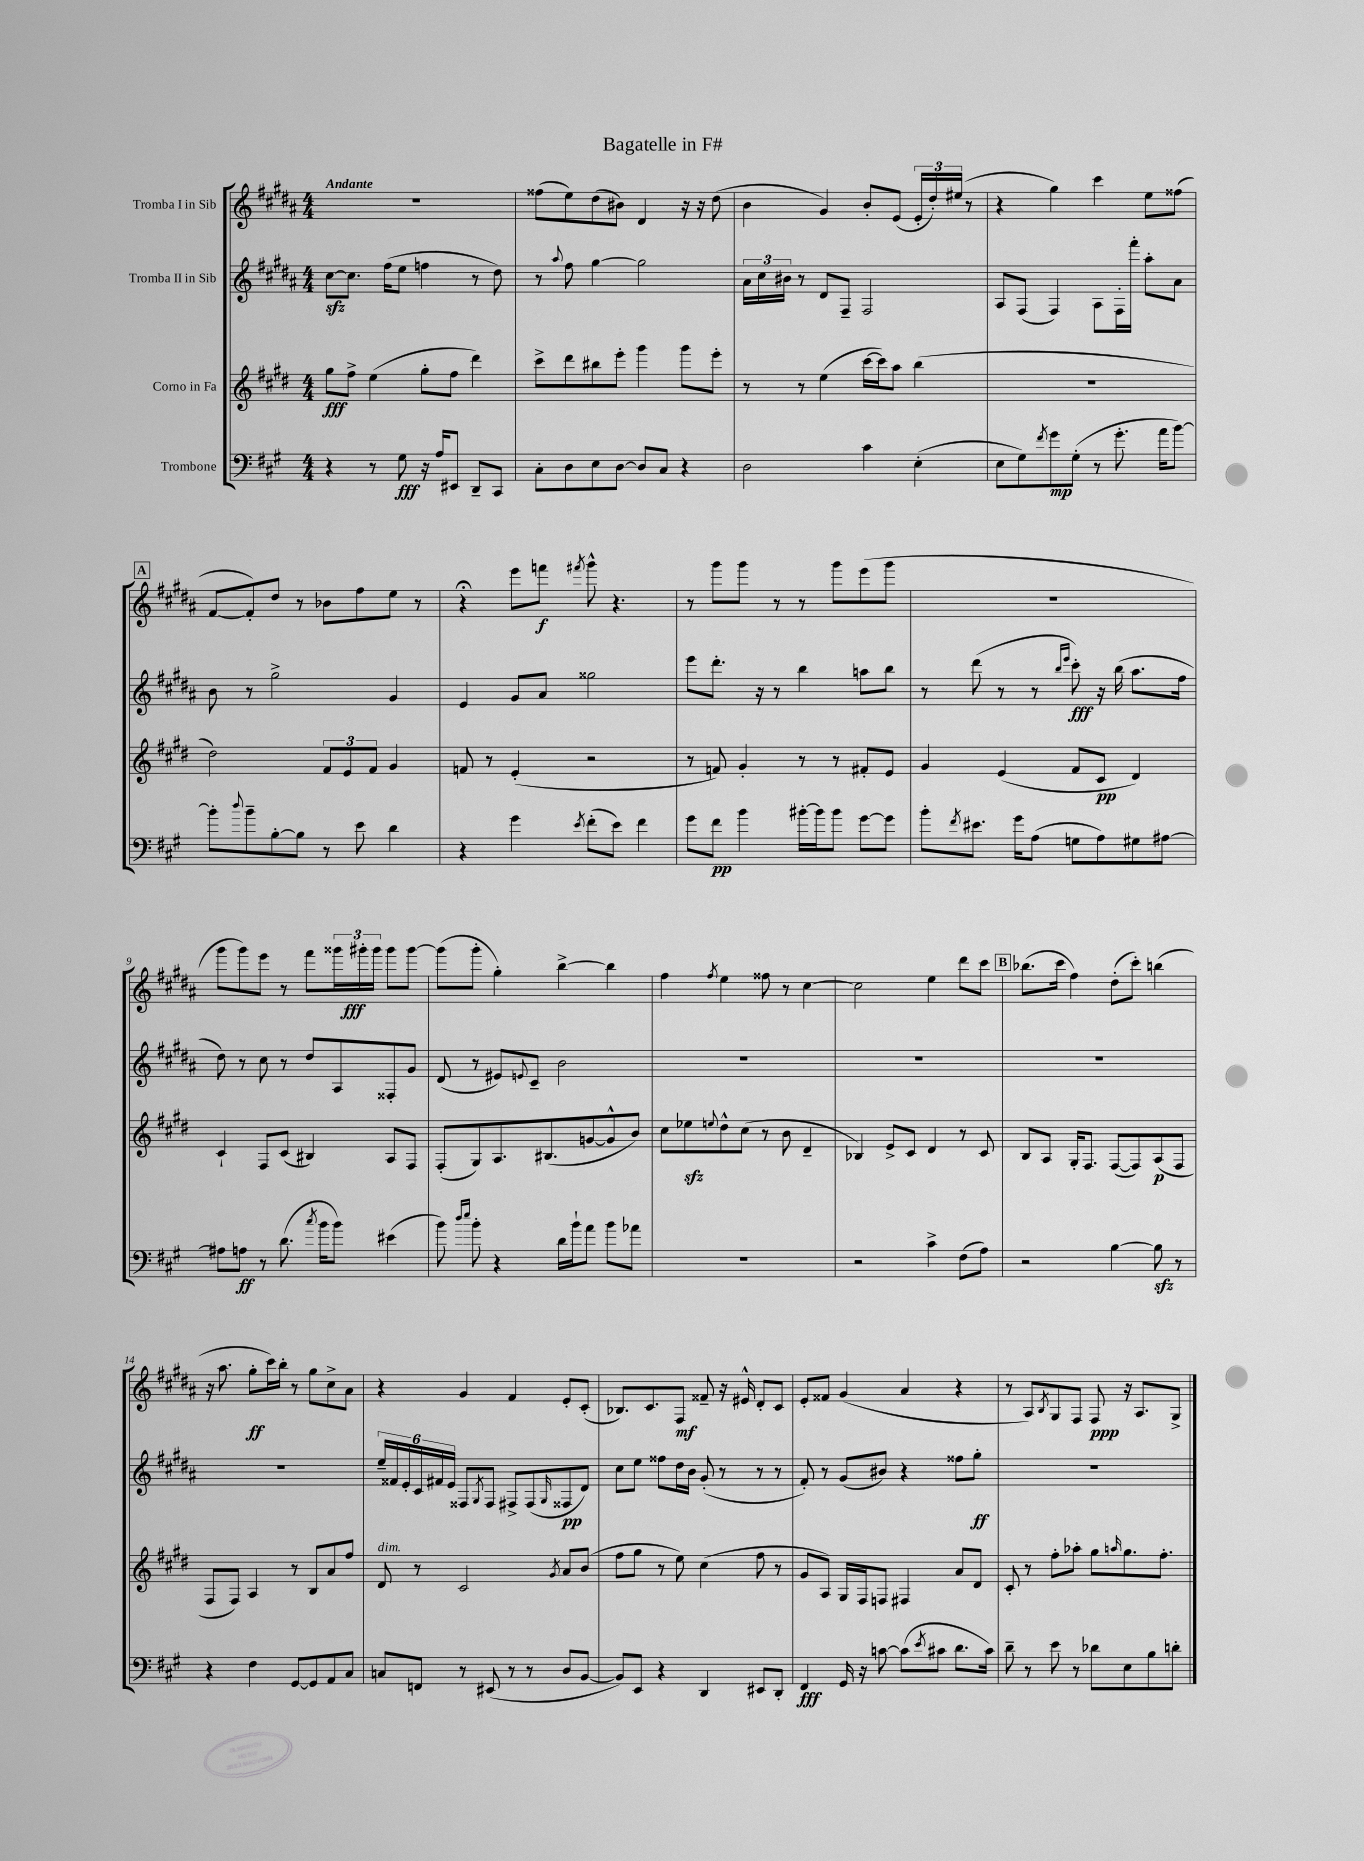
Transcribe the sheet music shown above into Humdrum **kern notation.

**kern	**dynam	**kern	**dynam	**kern	**dynam	**kern	**dynam
*part4	*part4	*part3	*part3	*part2	*part2	*part1	*part1
*staff4	*staff4	*staff3	*staff3	*staff2	*staff2	*staff1	*staff1
*I"Trombone	*	*I"Corno in Fa	*	*I"Tromba II in Sib	*	*I"Tromba I in Sib	*
*clefF4	*	*clefG2	*	*clefG2	*	*clefG2	*
*k[f#c#g#]	*	*k[f#c#g#d#]	*	*k[f#c#g#d#a#]	*	*k[f#c#g#d#a#]	*
*M4/4	*	*M4/4	*	*M4/4	*	*M4/4	*
=1	=1	=1	=1	=1	=1	=1	=1
!	!	!	!	!	!	!LO:TX:a:B:t=Andante	!
4r	.	8gg#\L	fff	[8cc#zz\L	.	1r	.
.	.	8ff#^\J	.	8.cc#\J]	.	.	.
8r	.	(4ee\	.	.	.	.	.
.	.	.	.	(16ff#\KL	.	.	.
8G#\	fff	.	.	8ee\J	.	.	.
16r	.	8gg#'\L	.	4ffn\	.	.	.
16A/KL	.	.	.	.	.	.	.
8EE#X/J	.	8ff#\J	.	.	.	.	.
8DD~/L	.	4ddd#\)	.	8r	.	.	.
8CC#/J	.	.	.	8dd#\)	.	.	.
=2	=2	=2	=2	=2	=2	=2	=2
8C#'\L	.	8ccc#^\L	.	8r	.	(8ff##X\L	.
.	.	.	.	8qqaa#/	.	.	.
8D\	.	8ddd#\	.	8ff#\	.	8ee\)	.
8E\	.	8bb#X\	.	[4gg#\	.	(8dd#\	.
[8D\J	.	8eee'\J	.	.	.	8b#X\J)	.
8D/L]	.	4ggg#\	.	2gg#\]	.	4d#/	.
8C#/J	.	.	.	.	.	.	.
4r	.	8ggg#\L	.	.	.	16r	.
.	.	.	.	.	.	16r	.
.	.	8eee'\J	.	.	.	(8dd#\	.
=3	=3	=3	=3	=3	=3	=3	=3
2D\	.	8r	.	24a#\LL	.	4b\	.
.	.	.	.	24cc#\	.	.	.
.	.	.	.	24b#X\JJ	.	.	.
.	.	8r	.	8r	.	.	.
.	.	(4ee\	.	8d#/L	.	4g#/)	.
.	.	.	.	8F#~/J	.	.	.
4c#\	.	[16ccc#\LL	.	2F#/	.	8b'/L	.
.	.	16ccc#\J])	.	.	.	.	.
.	.	8aa\J	.	.	.	(8e/J	.
(4E'\	.	(4bb\	.	.	.	24e'/LL	.
.	.	.	.	.	.	24dd#'/)	.
.	.	.	.	.	.	(24ee#X/JJ	.
.	.	.	.	.	.	8r	.
=4	=4	=4	=4	=4	=4	=4	=4
8E\L	.	1r	.	8A#/L	.	4r	.
8G#\)	.	.	.	(8F#/J	.	.	.
8qf#/	.	.	.	.	.	.	.
8g#\	mp	.	.	4F#/)	.	4gg#\)	.
(8G#'\J	.	.	.	.	.	.	.
8r	.	.	.	8A#\L	.	4ccc#\	.
8.g#'\	.	.	.	16F#'\L	.	.	.
.	.	.	.	16fff#'\JJ	.	.	.
.	.	.	.	8aa#'\L	.	8ee\L	.
16a\KL	.	.	.	.	.	.	.
[8b\J)	.	.	.	8a#\J	.	(8ff##X\J	.
!!LO:LB:g=z
!!LO:REH:place=s1:t=A
=5	=5	=5	=5	=5	=5	=5	=5
8b'\L]	.	2dd#\)	.	8b\	.	[8f#/L	.
8qqdd/	.	.	.	.	.	.	.
8b~\	.	.	.	8r	.	8f#'/])	.
[8B'\	.	.	.	2gg#^\	.	8dd#/J	.
8B\J]	.	.	.	.	.	8r	.
8r	.	12f#/L	.	.	.	8b-X\L	.
.	.	12e/	.	.	.	.	.
8e\	.	.	.	.	.	8ff#\	.
.	.	12f#/J	.	.	.	.	.
4d\	.	4g#/	.	4g#/	.	8ee\J	.
.	.	.	.	.	.	8r	.
=6	=6	=6	=6	=6	=6	=6	=6
4r	.	8fn/	.	4e/	.	4r;<	.
.	.	8r	.	.	.	.	.
4g#\	.	(4e'/	.	8g#/L	.	8eee\L	.
.	.	.	.	8a#/J	.	8fffn\J	f
8qe/	.	.	.	.	.	8qfff#X/	.
(8f#'\L	.	2r	.	2gg##X\	.	8ggg#^^\	.
8e\J)	.	.	.	.	.	4.r	.
4f#\	.	.	.	.	.	.	.
=7	=7	=7	=7	=7	=7	=7	=7
8g#\L	.	8r	.	8eee\L	.	8r	.
8f#\J	pp	8fn/)	.	8.ddd#'\J	.	8ggg#\L	.
4b\	.	4g#'/	.	.	.	8ggg#\J	.
.	.	.	.	16r	.	.	.
.	.	.	.	8r	.	8r	.
[16b#X'\LL	.	8r	.	4bb\	.	8r	.
16b#\J]	.	.	.	.	.	.	.
8b#\J	.	8r	.	.	.	8ggg#\L	.
[8g#\L	.	8f#X'/L	.	8aan\L	.	(8eee\	.
8g#\J]	.	8e/J	.	8bb\J	.	8ggg#\J	.
=8	=8	=8	=8	=8	=8	=8	=8
8b'\L	.	4g#/	.	8r	.	1r	.
8qf#/	.	.	.	.	.	.	.
8.e#X\J	.	.	.	(8ddd#\	.	.	.
.	.	(4e/	.	8r	.	.	.
16g#\KL	.	.	.	.	.	.	.
(8A\J	.	.	.	8r	.	.	.
.	.	.	.	16qqbb/LL	.	.	.
.	.	.	.	16qqeee/JJ	.	.	.
8Gn\L	.	8f#/L	.	8ccc#'\)	fff	.	.
8A\)	.	8c#/J	pp	16r	.	.	.
.	.	.	.	(16bb\	.	.	.
8G#X\	.	4d#/)	.	8.aa#\L	.	.	.
[8A#X\J	.	.	.	.	.	.	.
.	.	.	.	16ff#\Jk	.	.	.
!!LO:LB:g=z
=9	=9	=9	=9	=9	=9	=9	=9
8A#X\L]	.	4c#`/	.	8dd#\)	.	8ggg#\L	.
8An\J	ff	.	.	8r	.	8ggg#\)	.
8r	.	8F#/L	.	8cc#\	.	8eee\J	.
(8.d\	.	(8c#/J	.	8r	.	8r	.
.	.	4B#X/)	.	8dd#/L	.	8fff#\L	.
8qcc#/	.	.	.	.	.	.	.
16b\KL	.	.	.	.	.	.	.
8b\J)	.	.	.	8A#/	.	24ggg##X\L	.
.	.	.	.	.	.	24ggg#X'\	fff
.	.	.	.	.	.	24ggg#\JJ	.
(4e#X\	.	8A/L	.	8F##X'/	.	8ggg#\L	.
.	.	8F#/J	.	8g#/J	.	[8ggg#\J	.
=10	=10	=10	=10	=10	=10	=10	=10
8b\)	.	(8F#'/L	.	(8d#/	.	(8ggg#\L]	.
16qqdd/LL	.	.	.	.	.	.	.
16qqee/JJ	.	.	.	.	.	.	.
8b'\	.	8G#/)	.	8r	.	8ggg#'\J	.
4r	.	8.A/	.	8e#X/L)	.	4gg#'\)	.
.	.	.	.	8qqen/	.	.	.
.	.	.	.	8c#~/J	.	.	.
.	.	(8.B#X/	.	.	.	.	.
16d\LL	.	.	.	2b\	.	[4bb^\	.
16b`\J	.	.	.	.	.	.	.
8a\J	.	[8gn/	.	.	.	.	.
8b\L	.	8g^^/]	.	.	.	4bb\]	.
8a-X\J	.	8b/J)	.	.	.	.	.
=11	=11	=11	=11	=11	=11	=11	=11
1r	.	8cc#\L	.	1r	.	4ff#\	.
.	.	8ee-Xzz\	.	.	.	.	.
.	.	8qqeen/	.	.	.	8qff#/	.
.	.	8dd#^^\	.	.	.	4ee\	.
.	.	(8cc#\J	.	.	.	.	.
.	.	8r	.	.	.	8ff##X\	.
.	.	8b\	.	.	.	8r	.
.	.	4d#~/	.	.	.	[4cc#\	.
=12	=12	=12	=12	=12	=12	=12	=12
2r	.	4B-X/)	.	1r	.	2cc#\]	.
.	.	8e^/L	.	.	.	.	.
.	.	8c#/J	.	.	.	.	.
4c#^\	.	4d#/	.	.	.	4ee\	.
(8F#\L	.	8r	.	.	.	8ddd#\L	.
8A\J)	.	8c#/	.	.	.	8ccc#\J	.
!!LO:REH:place=s1:t=B
=13	=13	=13	=13	=13	=13	=13	=13
2r	.	8B/L	.	1r	.	(8.bb-X\L	.
.	.	8A/J	.	.	.	.	.
.	.	.	.	.	.	16ccc#\Jk	.
.	.	16G#'/KL	.	.	.	4ff#\)	.
.	.	8.F#/J	.	.	.	.	.
[4B\	.	([8F#/L	.	.	.	(8dd#'\L	.
.	.	8F#/])	.	.	.	8ccc#'\J)	.
8Bzz\]	.	(8A/	p	.	.	(4bbn\	.
8r	.	8F#/J	.	.	.	.	.
!!LO:LB:g=z
=14	=14	=14	=14	=14	=14	=14	=14
4r	.	8F#/L	.	1r	.	16r	.
.	.	.	.	.	.	8.aa#\	.
.	.	8F#/J)	.	.	.	.	.
4F#\	.	4A/	.	.	.	8gg#'\L	ff
.	.	.	.	.	.	16ccc#\L)	.
.	.	.	.	.	.	16bb'\JJ	.
[8GG#/L	.	8r	.	.	.	8r	.
8GG#/]	.	8B/L	.	.	.	8gg#\L	.
8AA/	.	8a/	.	.	.	8cc#^\	.
8C#/J	.	8ff#/J	.	.	.	8a#\J	.
=15	=15	=15	=15	=15	=15	=15	=15
!	!	!LO:TX:a:i:t=dim.	!	!	!	!	!
8Cn/L	.	8d#/	.	24ee~/LL	.	4r	.
.	.	.	.	24f##X/	.	.	.
.	.	.	.	24e'/	.	.	.
8FFn/J	.	8r	.	24c#/	.	.	.
.	.	.	.	24f#X/	.	.	.
.	.	.	.	24e/JJ	.	.	.
8r	.	2c#/	.	8F##X/L	.	4g#/	.
.	.	.	.	8qG#/	.	.	.
(8EE#X/	.	.	.	8F##/J	.	.	.
8r	.	.	.	8F#X^/L	.	4f#/	.
8r	.	.	.	(8F#/	.	.	.
.	.	8qg#/	.	16qqG#/	.	.	.
8D/L	.	8a/L	.	8F##X/	pp	8e'/L	.
[8BB/J	.	(8b/J	.	8d#/J)	.	(8c#'/J	.
=16	=16	=16	=16	=16	=16	=16	=16
8BB/L])	.	8ff#\L	.	8cc#\L	.	8.B-X/L)	.
8EE/J	.	8gg#\J	.	8ee\J	.	.	.
.	.	.	.	.	.	8.c#/	.
4r	.	8r	.	8ff##X\L	.	.	.
.	.	8ee\)	.	16dd#\L	.	8F#/J	mf
.	.	.	.	16b\JJ	.	.	.
4DD/	.	(4cc#\	.	(8g#'/	.	8f##X~/	.
.	.	.	.	8r	.	16r	.
.	.	.	.	.	.	16e#X^^/	.
8EE#X/L	.	8ff#\	.	8r	.	8d#'/L	.
8DD'/J	.	8r	.	8r	.	8c#/J	.
=17	=17	=17	=17	=17	=17	=17	=17
4FF#/	fff	8g#/L	.	8f#'/)	.	8e'/L	.
.	.	8A/J)	.	8r	.	8f##X/J	.
16GG#/	.	16G#/LL	.	(8g#/L	.	(4g#/	.
16r	.	16F#/J	.	.	.	.	.
[8cn\	.	8Fn/J	.	8b#X/J)	.	.	.
(8c\L]	.	4F#X/	.	4r	.	4a#/	.
8qe/	.	.	.	.	.	.	.
8c#X\J	.	.	.	.	.	.	.
8.d\L	.	8a/L	.	8ff##X\L	.	4r	.
.	.	8d#/J	.	8gg#'\J	ff	.	.
16c#\Jk)	.	.	.	.	.	.	.
=18	=18	=18	=18	=18	=18	=18	=18
8d~\	.	8c#'/	.	1r	.	8r	.
8r	.	8r	.	.	.	8A#/L)	.
.	.	.	.	.	.	8qB/	.
8e\	.	8ff#'\L	.	.	.	8G#/	.
8r	.	8aa-X'\J	.	.	.	8F#/J	.
8d-X\L	.	8gg#\L	.	.	.	8F#/	ppp
.	.	16qqaan/	.	.	.	.	.
8E\	.	8.gg#\	.	.	.	16r	.
.	.	.	.	.	.	8.A#/L	.
8B\	.	.	.	.	.	.	.
.	.	8.ff#'\J	.	.	.	.	.
8dn'\J	.	.	.	.	.	8G#^/J	.
==	==	==	==	==	==	==	==
*-	*-	*-	*-	*-	*-	*-	*-
